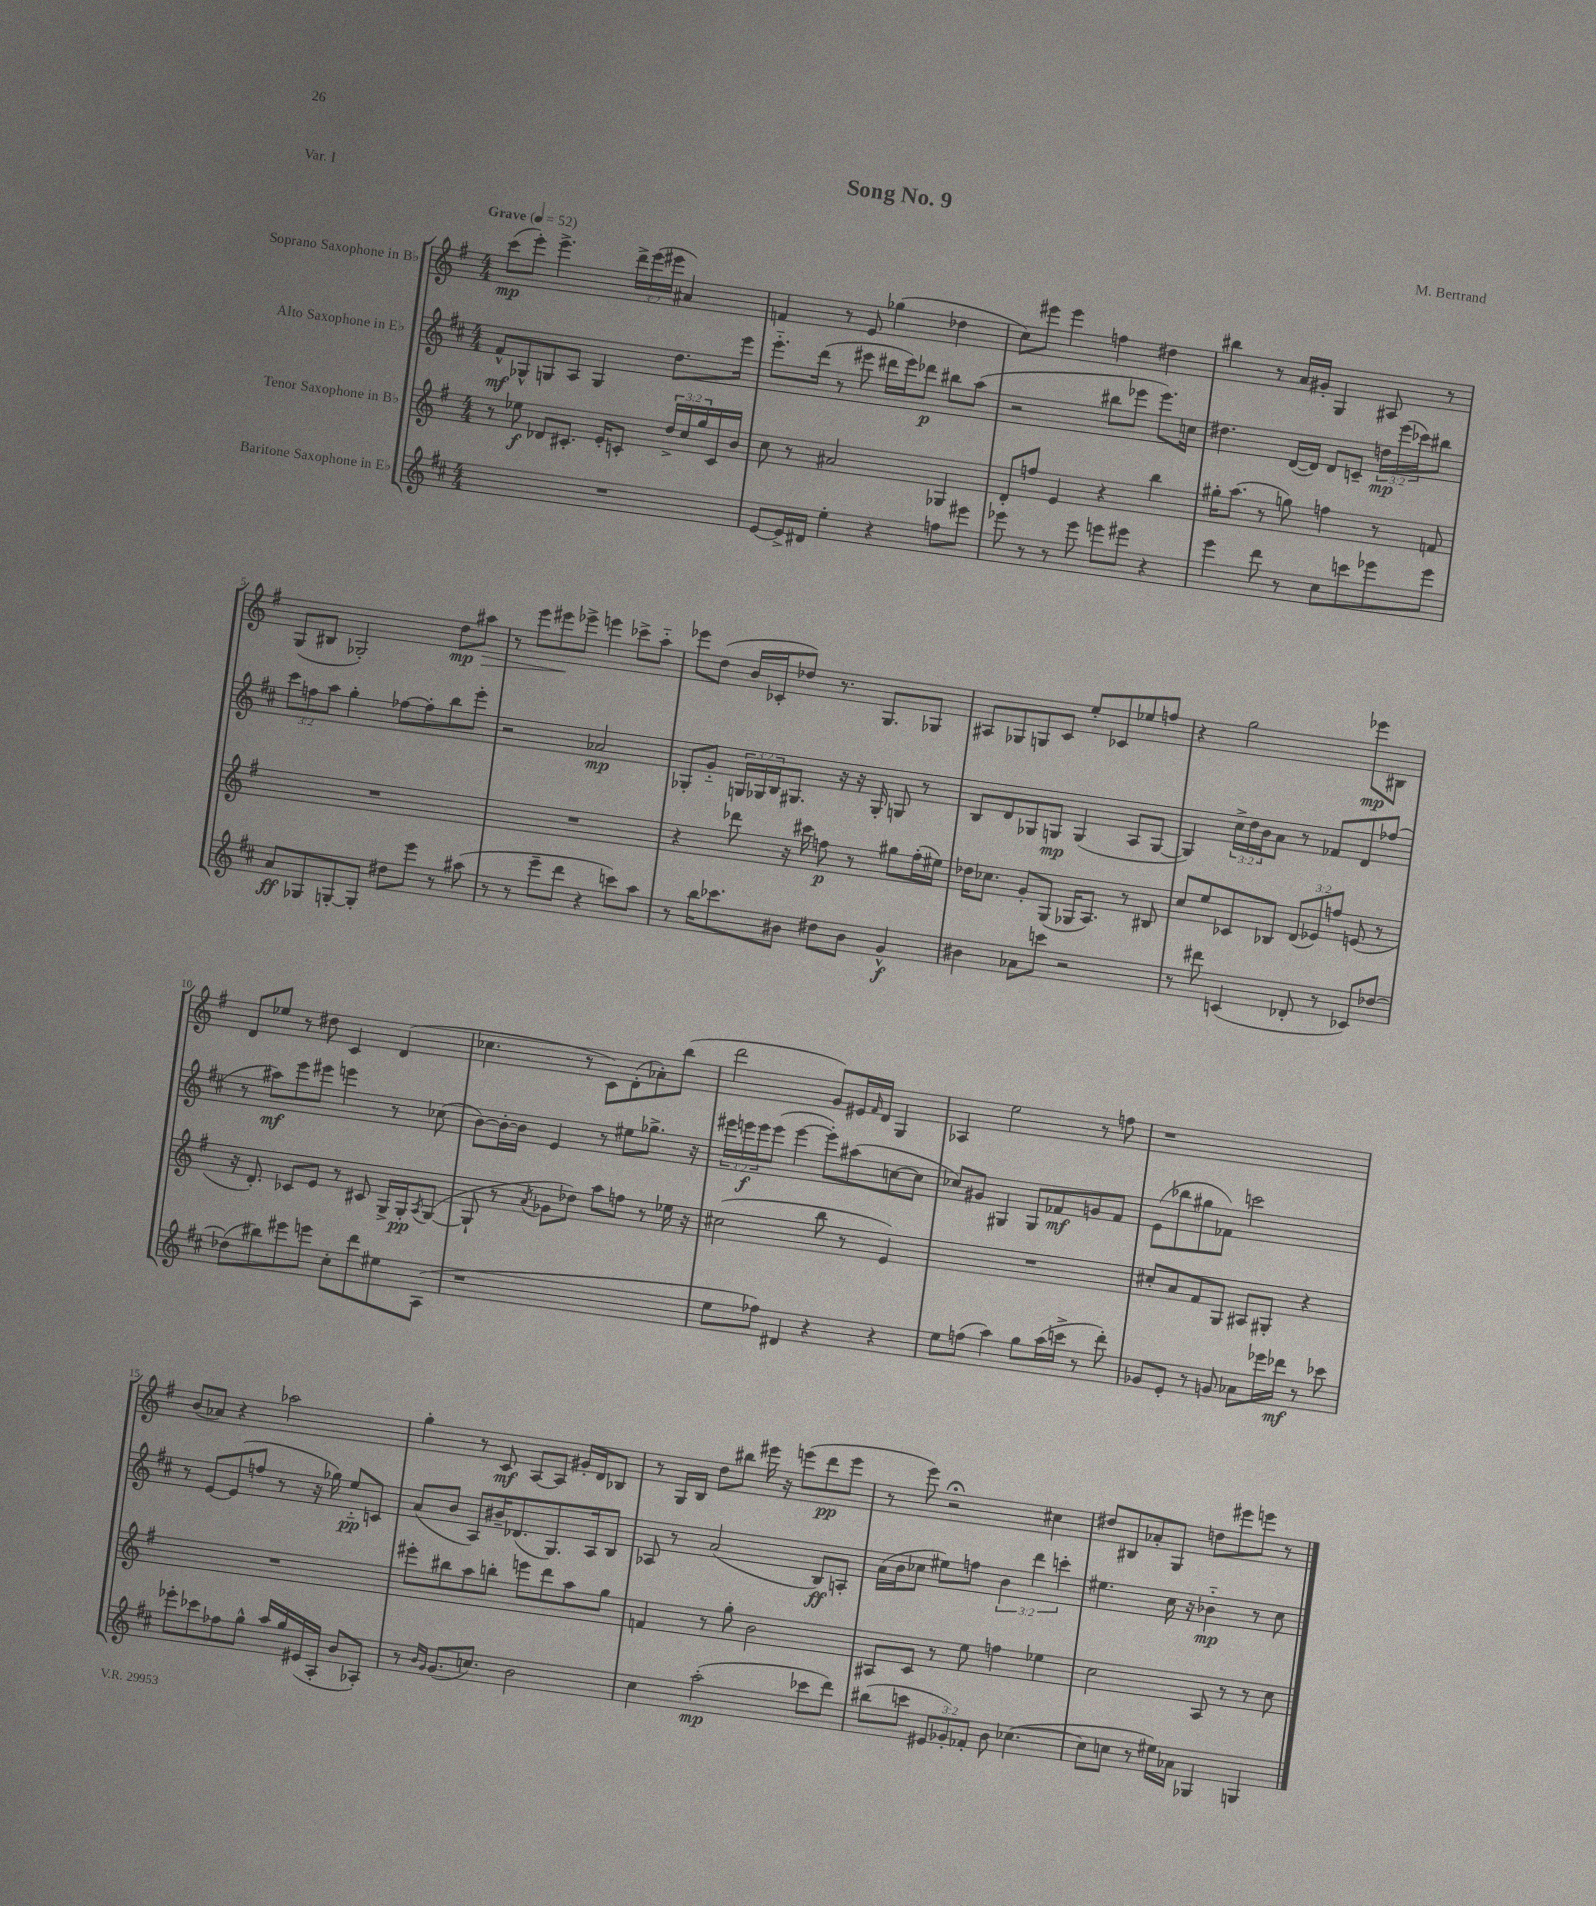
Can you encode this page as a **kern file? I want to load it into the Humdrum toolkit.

**kern	**kern	**kern	**kern
*staff4	*staff3	*staff2	*staff1
*clefG2	*clefG2	*clefG2	*clefG2
*k[f#c#]	*k[f#]	*k[f#c#]	*k[f#]
*M4/4	*M4/4	*M4/4	*M4/4
*MM52	*MM52	*MM52	*MM52
1r	8r	8f#^^	(8ccc
.	8ee-	8G-^^	8eee')
.	8d-	8G	4.eee^
.	8.c#'	8A	.
.	.	4G	.
.	16e'	.	.
.	8c'	.	24ddd^
.	.	.	(24eee
.	.	.	24eee#
.	24dd^	8.dd	4a#)
.	24cc	.	.
.	24gg	.	.
.	16c	.	.
.	16b	16eee	.
=	=	=	=
[8e	8cc	8.eee'~	4f
16e^]	8r	.	.
16d#	.	(16ddd	.
4ee'	2a#	8r	8r
.	.	8eee#	8e
4r	.	16ddd#	(4gg-
.	.	16eee#)	.
.	.	8ddd-	.
8ff	4G-	8bb#	4dd-
8eee#	.	(8aa	.
=	=	=	=
8eee-	8d'	2r	8cc)
8r	8ff	.	8eee#
8r	4e	.	4eee#
8eee-	.	.	.
8eee	4r	8bb#	4ff
8eee#	.	8eee-	.
4r	4bb	8.eee-)	4dd#
.	.	16cc	.
=	=	=	=
4eee	16gg#'	4.dd#	4bb#
.	(8.aa	.	.
8ddd	8r	.	8r
8r	8gg)	([16d	16a
.	.	16d])	16g#'
8cc#	4ff	8d	4G
8ccc	.	8c~	.
8eee-	8r	24dd	8A#
.	.	(24eee	.
.	.	24ccc-)	.
8eee-	8f	8bb#	8r
=	=	=	=
8a	1r	12ccc#	(8G
.	.	12ff	.
8G-	.	.	8B#
.	.	12aa	.
[8G'	.	4gg'	2G-')
8G']	.	.	.
8dd#	.	[8ff-	.
8eee	.	8ff-']	.
8r	.	8bb	8dd
(8aa#	.	8eee'	8aa#
=	=	=	=
8r	1r	2r	8r
8r	.	.	8eee
8eee~	.	.	8eee#
8ddd	.	.	8eee-^
4r	.	2a-	4eee
8ccc)	.	.	8ccc-^
8aa	.	.	8aa'~
=	=	=	=
8r	4r	8G-'	8eee-
16bb	.	8g'~	(8dd
8.ccc-	.	.	.
.	8ddd-	24G	16b
.	.	24G-	.
.	.	.	16c-'
.	.	24B	.
8b#	16r	8.G#	8dd-)
.	16ccc#	.	.
8dd#	8ff	.	8.r
.	.	16r	.
8b#	8r	16r	.
.	.	16G#'	8.G
4g^^	8gg#	8G	.
.	(16ff'	8r	8G-
.	16ee#)	.	.
=	=	=	=
4b#	16dd-	8B	8A#
.	8.cc-	.	.
.	.	8d	8G-
8a-	8g'	8G-	8G
8ccc	(8G	8G	8c
2r	16G-	(4G	8ee'
.	8.A)	.	.
.	.	.	8c-
.	8r	8A	8ee-
.	8B#	[8G	8ff
=	=	=	=
8r	8cc	4G])	4r
8ddd#	8ee	.	.
(4c	8c-	24cc#^	2gg
.	.	24dd	.
.	.	24b	.
.	8B-	8a	.
8d-'	(12d	8r	.
.	12e-)	.	.
8r	.	8f-	.
.	12ff	.	.
8c-)	(8e	8d	8eee-
[8dd-	8r	(8ff-	8B#
=	=	=	=
(8dd-]	16r	8r	8d
.	8.d')	.	.
8bb#)	.	8aa#)	8ee-
8eee#	8c-	8eee	8r
8eee	8e	8eee#	8dd#
8cc#'	8r	4eee	4c
8ddd	8c#	.	.
8ee#	16G^	8r	(4d
.	16G'	.	.
.	8qA	.	.
(8A	([8G	(8cc-	.
=	=	=	=
1r	8G`]	[8b)	4.cc-
.	8r	16b'_	.
.	.	16b]	.
.	8qa	.	.
.	8g-	4e	.
.	8dd-)	.	8r
.	8aa	8r	8c)
.	8ff	8ee#	(8d'
.	8r	8.gg-^	8a-')
.	16ee-	.	(8bb
.	16r	16r	.
=	=	=	=
8ee	(2cc#	24eee#	2ddd
.	.	24eee	.
.	.	24eee	.
8ff-)	.	(8eee	.
4d#	.	[4eee	.
4r	8bb	8eee'])	8g)
.	8r	(8aa#	16e#
.	.	.	16qqf#
.	.	.	16d
4r	4e)	[8cc	4G
.	.	8cc]	.
=	=	=	=
8ee	1r	8cc-)	4A-
(8ff	.	8g#	.
4aa)	.	4G#	2ee
8gg	.	8G#	.
(16aa	.	8f-	.
16ccc^	.	.	.
8r	.	8g	8r
8ddd')	.	8f-	8ff
=	=	=	=
8g-	8cc#'	(8e	1r
8e'	8a	8bb-	.
8r	8f#	8gg#	.
8g	8G	8f-)	.
8a-	8A#	2ccc	.
16eee-	8G#'	.	.
16ddd-	.	.	.
8r	4r	.	.
8ccc-	.	.	.
=	=	=	=
8eee-'	1r	8r	(8b
8ccc-	.	[8e	8a-)
8ff-	.	(8e]	4r
8gg^^	.	8ff	.
16aa	.	8r	2aa-
16gg	.	.	.
(16e#	.	16r	.
16A'	.	16gg-)	.
8b	.	8ee'~	.
8A-')	.	8c	.
=	=	=	=
8r	8eee#'	(8a	4gg'
16qqb	.	.	.
16qqg	.	.	.
(8.g	8bb#	8b	.
.	8aa	8A)	8r
8.cc)	.	.	.
.	8bb'	16b#~	8c
.	.	(8.d-	.
2b	8eee	.	[8A
.	8ddd	8.G)	8A]
.	8aa	.	16g#'
.	.	16A	16d
.	8gg	8B	8B-
=	=	=	=
4cc#	4f	8A-	8r
.	.	8r	16G
.	.	.	16B
(2aa'	8r	(2a	8dd
.	8gg'	.	8bb#
.	2b	.	16eee#
.	.	.	16r
.	.	.	(8eee
8ccc-	.	8B)	8ddd
8ddd)	.	8A'	8eee
=	=	=	=
(8bb#	8A#	(16a	8r
.	.	16b	.
8ccc	8c	8cc-	8eee)
12e#	8r	8ee#)	2r;
12g-')	.	.	.
.	8ee	8ff	.
12f-'	.	.	.
8b	4ff	6b	.
([4.cc-	.	.	.
.	.	6ddd	.
.	4ee-	.	4cc#
.	.	6ccc'	.
=	=	=	=
8cc-]	2cc	4.ee#	8dd#
8cc	.	.	8B#
8r	.	.	8a-'
16ee#)	.	16cc#	8G
16a-	.	16r	.
4G-	8A	4b-'~	8dd
.	8r	.	8eee#
4G	8r	8r	8eee
.	8cc	8cc#	8r
==	==	==	==
*-	*-	*-	*-
